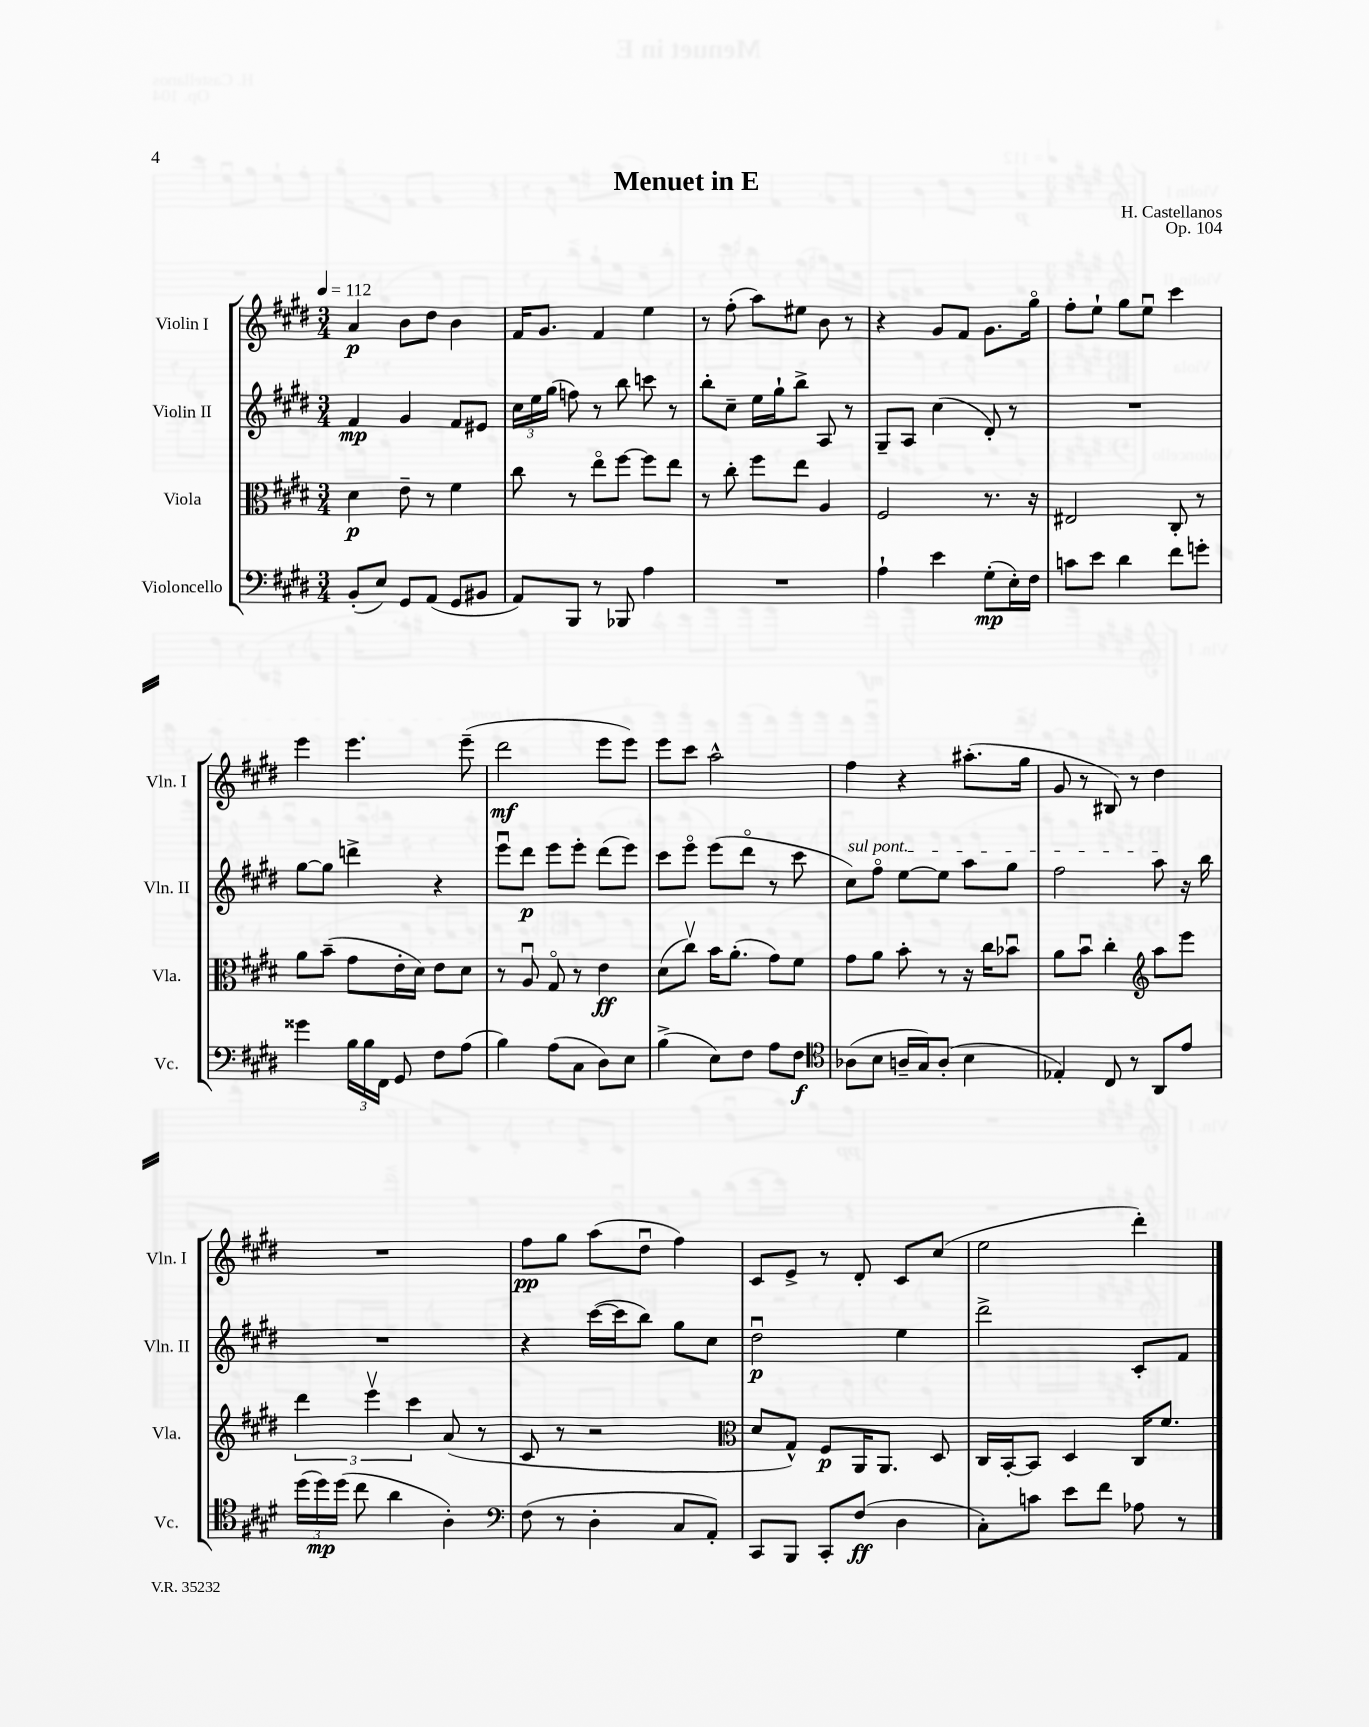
\header { title = "Menuet in E" composer = "H. Castellanos" opus = "Op. 104" }
<<
\new StaffGroup <<
\new Staff = "s0" \with { instrumentName = "Violin I" shortInstrumentName = "Vln. I" } {
    \clef treble \key e \major \numericTimeSignature \time 3/4 \tempo 4 = 112
    \autoBeamOff a'4\p b'8[ dis''8] b'4 |
    fis'16[ gis'8.] fis'4 e''4 |
    r8 fis''8-.( a''8[) eis''8] b'8 r8 |
    r4 gis'8[ fis'8] gis'8.[ gis''16]\flageolet |
    fis''8[-. e''8]-! gis''8[ e''8]\downbow cis'''4 |
    e'''4 e'''4. e'''8--( |
    dis'''2\mf e'''8[ e'''8]) |
    e'''8[ cis'''8] a''2-^ |
    fis''4 r4 ais''8.[-.( gis''16] |
    gis'8 r8 bis8) r8 dis''4 |
    R2. |
    fis''8[\pp gis''8] a''8[( dis''8]\downbow fis''4) |
    cis'8[ e'8]-> r8 dis'8-. cis'8[ cis''8]( |
    e''2 dis'''4-.) \bar "|." |
}
\new Staff = "s1" \with { instrumentName = "Violin II" shortInstrumentName = "Vln. II" } {
    \clef treble \key e \major \numericTimeSignature \time 3/4
    \autoBeamOff fis'4\mp gis'4 fis'8[ eis'8] |
    \tuplet 3/2 { cis''16[ e''16 gis''16]( } f''8) r8 b''8 c'''8 r8 |
    b''8[-. cis''8]-- e''16[ gis''16-! b''8]-> a8 r8 |
    gis8[-- a8] cis''4( dis'8-.) r8 |
    R2. |
    gis''8[~ gis''8] d'''4-> r4 |
    e'''8[\downbow dis'''8]\p e'''8[ e'''8]-. dis'''8[( e'''8]) |
    cis'''8[ e'''8]\flageolet e'''8[( dis'''8]\flageolet r8 cis'''8 |
    \once \override TextSpanner.bound-details.left.text = \markup { \italic "sul pont." } cis''8[\startTextSpan) fis''8]\flageolet e''8[~ e''8] a''8[ gis''8] |
    fis''2 a''8\stopTextSpan r16 b''16 |
    R2. |
    r4 cis'''16[~( cis'''16 b''8]) gis''8[ cis''8] |
    dis''2\downbow\p e''4 |
    dis'''2-> cis'8[-. fis'8] \bar "|." |
}
\new Staff = "s2" \with { instrumentName = "Viola" shortInstrumentName = "Vla." } {
    \clef alto \key e \major \numericTimeSignature \time 3/4
    \autoBeamOff dis'4\p e'8-- r8 fis'4 |
    cis''8 r8 e''8[\flageolet fis''8]~ fis''8[ e''8] |
    r8 cis''8-. fis''8[ e''8] a4 |
    fis2 r8. r16 |
    eis2 cis8-. r8 |
    a'8[ b'8]--( gis'8[ e'16-. dis'16]) e'8[ dis'8] |
    r8 a8\downbow gis8\flageolet r8 e'4\ff |
    dis'8[( cis''8]\upbow) b'16[ a'8.]-.( gis'8[) fis'8] |
    gis'8[ a'8] b'8-. r8 r16 cis''16[ bes'8]\downbow |
    a'8[ b'8]\downbow cis''4-. \clef treble a''8[ e'''8] |
    \tuplet 3/2 { dis'''4 e'''4\upbow cis'''4 } a'8( r8 |
    cis'8 r8 r2 |
    \clef alto dis'8[ gis8]-^) fis8[\p a,16 a,8.] dis8 |
    cis16[ b,16~-. b,8] dis4 cis16[ fis'8.] \bar "|." |
}
\new Staff = "s3" \with { instrumentName = "Violoncello" shortInstrumentName = "Vc." } {
    \clef bass \key e \major \numericTimeSignature \time 3/4
    \autoBeamOff b,8[-.( e8]) gis,8[ a,8]( gis,8[ bis,8] |
    a,8[) b,,8] r8 bes,,8 a4 |
    R2. |
    a4-! e'4 gis8[-.\mp( e16-.) fis16] |
    c'8[ e'8] dis'4 fis'8[ g'8]-. |
    gisis'4 \tuplet 3/2 { b16[ b16 fis,16] } gis,8 fis8[ a8]( |
    b4) a8[( cis8] dis8[) e8] |
    b4->( e8[) fis8] a8[ fis8]\f |
    \clef tenor aes8[( b8] a16[-- gis16) a8]-.( b4 |
    ees4-.) cis8 r8 a,8[ e'8] |
    \tuplet 3/2 { dis''16[( dis''16\mp) dis''16]( } cis''8 a'4 a4-.) |
    \clef bass fis8( r8 dis4-. cis8[ a,8]-.) |
    cis,8[ b,,8] cis,8[-. fis8]\ff( dis4 |
    cis8[-.) c'8] e'8[ fis'8] aes8 r8 \bar "|." |
}
>>
>>
\layout { \context { \Score \remove "Bar_number_engraver" } }
